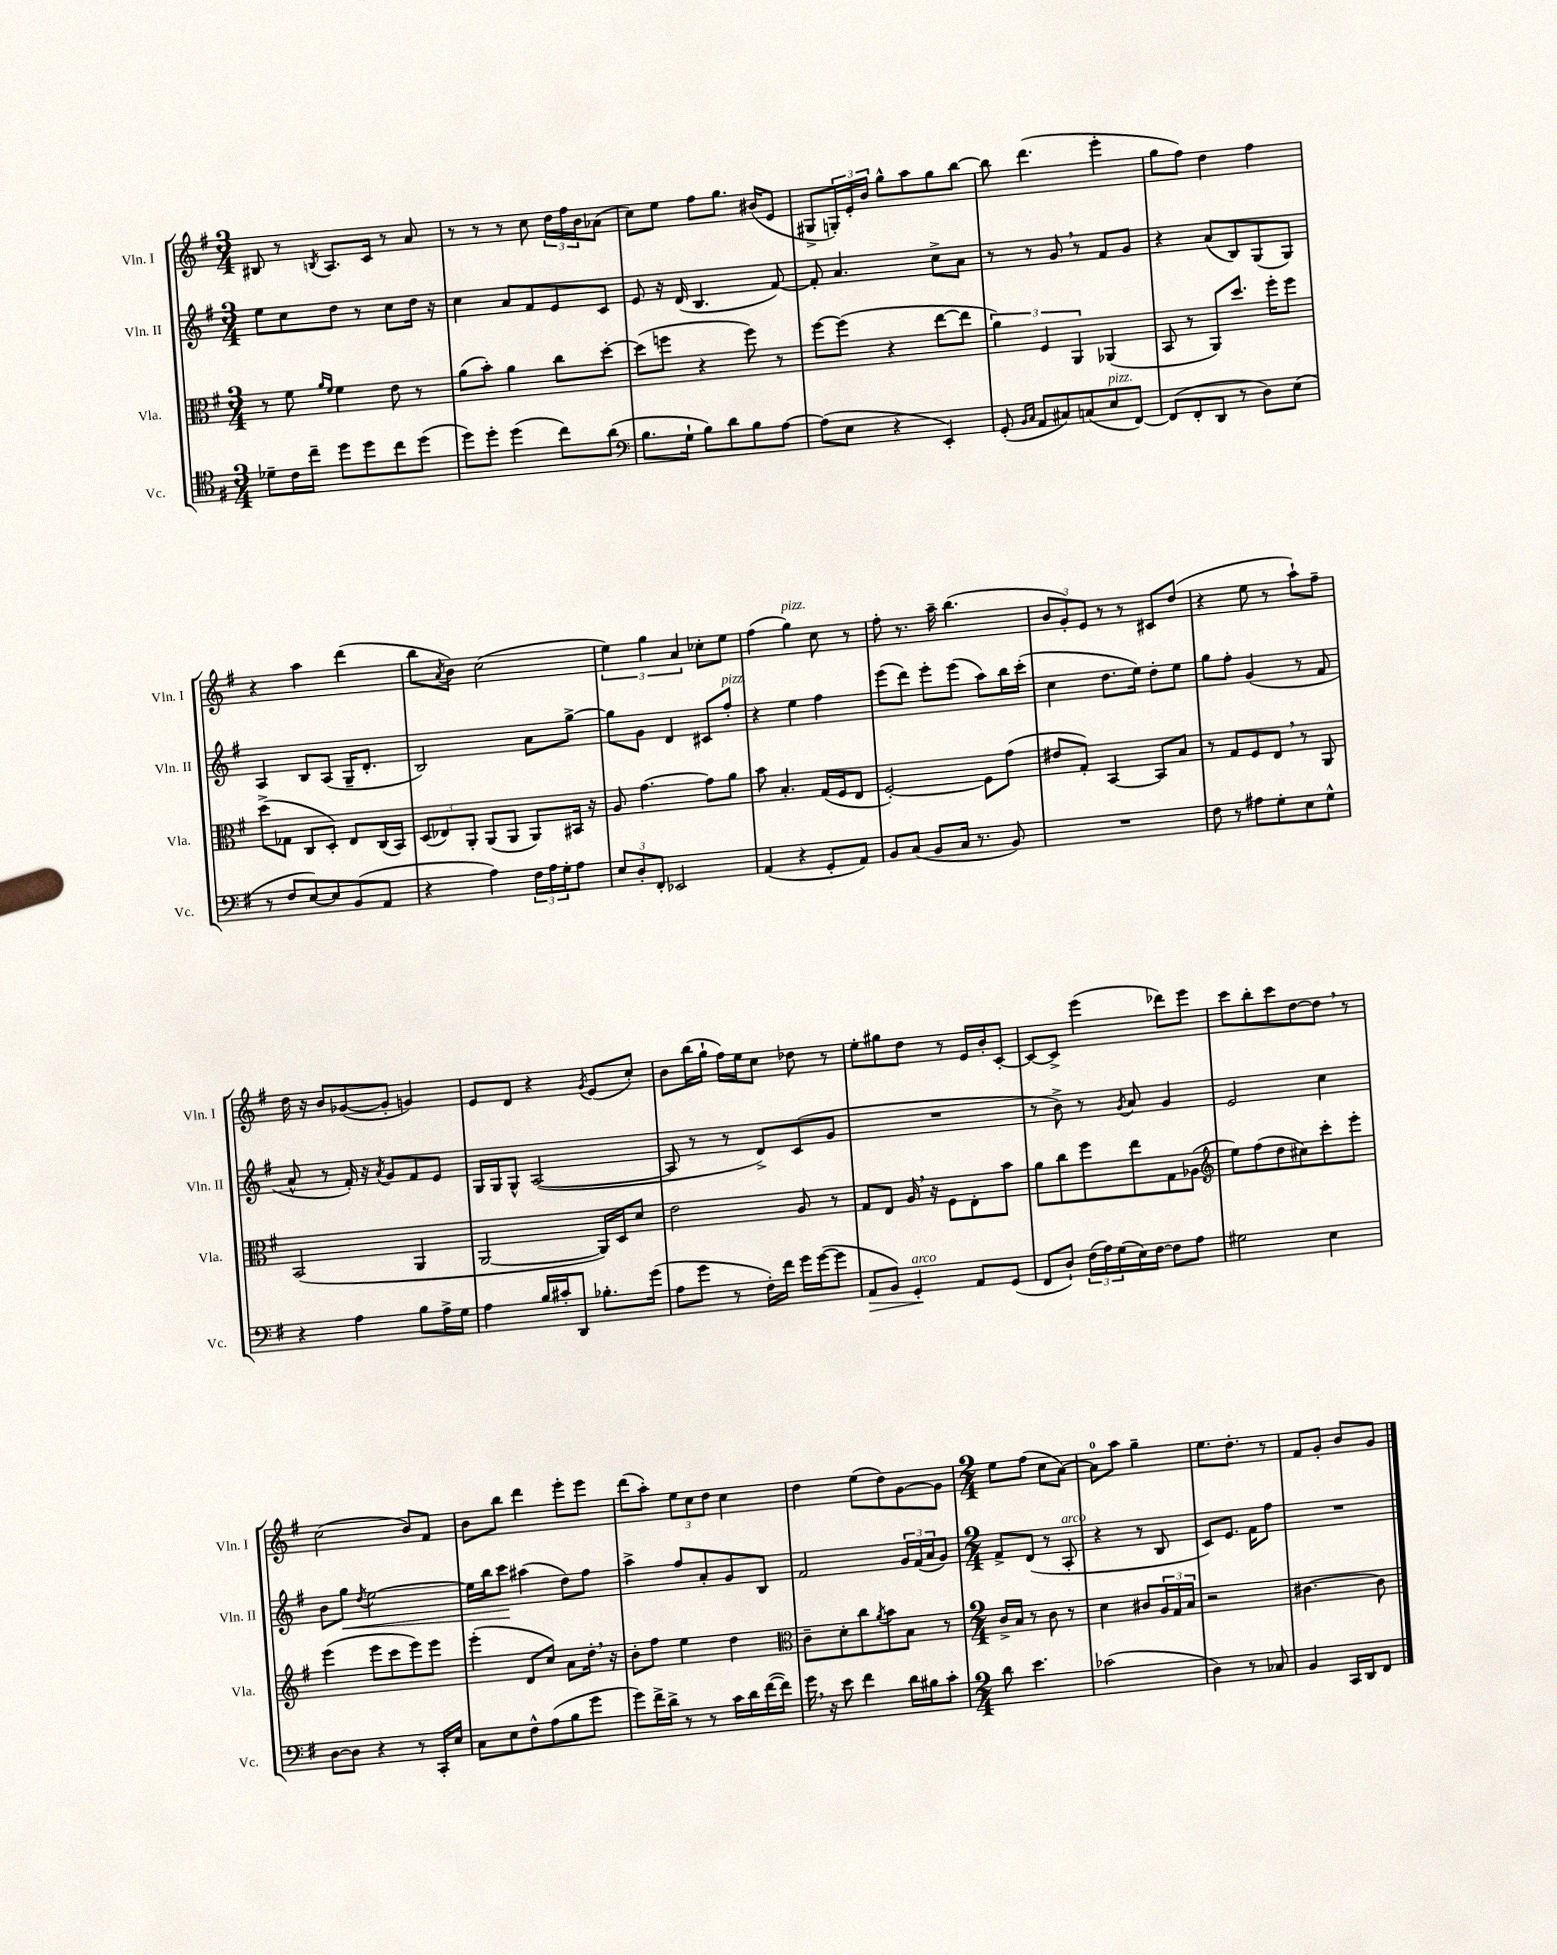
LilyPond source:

<<
\new StaffGroup <<
\new Staff = "s0" \with { instrumentName = "Vln. I" shortInstrumentName = "Vln. I" } {
    \clef treble \key g \major \numericTimeSignature \time 3/4
    bis8 r8 \acciaccatura { b8 } a8. c'16 r8 a'8 |
    r8 r8 r8 c''8 \tuplet 3/2 { d''16 fis''16 b'16 } aes'8( |
    c''8) e''8 fis''8 g''8. bis'16( e'8 |
    gis8-> \tuplet 3/2 { g16-.) e'16-. b'16 } g''8-^ a''8 g''8 b''8~ |
    b''8 d'''4.( e'''4-. |
    g''8 fis''8) d''4 fis''4 |
    r4 a''4 d'''4( |
    b''8 \acciaccatura { a'8 } b'8) c''2( |
    \tuplet 3/2 { e''4) g''4 a'4 } ces''8-. e''8 |
    fis''4( g''4^\markup { \italic "pizz." }) c''8 r8 |
    fis''8-. r8. a''16-- b''4.( |
    \tuplet 3/2 { b'8 g'8-.) e'8 } r8 r8 cis'8 d''8( |
    r4 e''8 r8 a''8-!) fis''8-- |
    d''16 r16 b'8 ges'8~( ges'8-. g'4) |
    e'8 d'8 r4 \acciaccatura { g'8 } e'8( c''8-.) |
    b'8 b''16( g''16-! fis''16) e''16 c''8 des''8 r8 |
    e''8-. gis''8 d''8 r8 e'16 b'16-. c'8~-. |
    c'8~ c'8-> e'''4( des'''8) e'''8 |
    c'''8 b''8-. c'''8 d''8~ d''8 \breathe r8 |
    c''2( b'8) fis'8 |
    b'8 b''8 d'''4 e'''8-. e'''8 |
    d'''8( a''8-.) \tuplet 3/2 { e''8 c''8 d''8 } c''4 |
    d''4 e''8( d''8) g'8~ g'8 |
    \numericTimeSignature \time 2/4 e''8 fis''8( c''8 a'8~) |
    a'8-0 a''8 g''4-- |
    e''8. d''8.-. r8 |
    fis'8 g'8-. b'8 g'8 \bar "|." |
}
\new Staff = "s1" \with { instrumentName = "Vln. II" shortInstrumentName = "Vln. II" } {
    \clef treble \key g \major \numericTimeSignature \time 3/4
    e''8 c''8 d''8 r8 c''8 d''16 r16 |
    c''4 a'8 fis'8 e'8 c'8 |
    e'8 r16 d'16( b4. fis'8~) |
    fis'8-. a'4. c''8-> a'8 |
    r8 r8 g'8 \breathe r8 fis'8 g'8 |
    r4 a'8( b8) g8( g8) |
    a4 b8 a8( g16-- d'8.-. |
    b2) a'8 g''8~-> |
    g''8 g'8 d'4 cis'8 fis''8-.^\markup { \italic "pizz." } |
    r4 e''4 fis''4 |
    e'''8( d'''8) e'''8-. e'''8( a''8) b''16 c'''16-.( |
    c''4 d''8. e''16) d''8-. e''8 |
    g''8 fis''8-. g'4( r8 fis'8 |
    a'8-^ r8 fis'16-.) r16 \acciaccatura { a'8 } g'8 fis'8 e'8 |
    g16 g16 g8-^ a2~( |
    a8 r8 r8 d'8->) c'8( g'8 |
    R2. |
    r8 b'8->) r8 \acciaccatura { g'8 } a'8 g'4 |
    e'2 c''4 |
    b'8 g''8\< \acciaccatura { d''8 } e''2~ |
    e''16 b''16 c'''8\! ais''4( d''8) fis''8 |
    a''4-> fis''8 a'8-. g'8 b8 |
    fis'2 \tuplet 3/2 { g'16 fis'16( a'16 } g'8) |
    \numericTimeSignature \time 2/4 fis'8-> d'8( r8 a8-.^\markup { \italic "arco" } |
    r4 r8 b8 |
    c'8) e'8. fis'16 fis''8 |
    R2 \bar "|." |
}
\new Staff = "s2" \with { instrumentName = "Vla." shortInstrumentName = "Vla." } {
    \clef alto \key g \major \numericTimeSignature \time 3/4
    r8 fis'8 \grace { a'16 fis'16 } fis'4 e'8 r8 |
    a'8( b'8-.) a'4 c''8 d''8~-. |
    d''8( f''8 r4 f''8) r8 |
    fis''8~ fis''8( r4 e''8~ e''8 |
    \tuplet 3/2 { a'4) fis4 a,4 } aes,4( |
    b,8 r8 a,8) d''8. fis''16-. fis''8 |
    d''8->( ges8 c8 d8-.) e8 c16( b,16) |
    \tuplet 3/2 { d8( ees8) a,8-. } a,8( a,8 a,8) bis,16 r16 |
    a8 g'4.~ g'8 a'8 |
    b'8 b4.-. g16( fis16 e8 |
    fis2~-.) fis8 g'8( |
    eis'8 g8-.) b,4~ b,8 b8 |
    r8 g8 fis8 e8 \breathe r8 a,8 |
    b,2( a,4 |
    a,2~ a,16) d16 d'8 |
    e'2 a8 r8 |
    g8 e8 a16 \breathe r16 fis8 e8-. b'8 |
    a'8 c''8 fis''8 e''8 g8 aes8( |
    \clef treble e''8) fis''8( d''8 cis''8) c'''8-. e'''8-. |
    e'''4( e'''8 c'''8 e'''8) e'''8 |
    e'''4-.( d'8 c''8) a'8 d''16-. \breathe r16 |
    b'8-. fis''8 e''4 d''4 |
    \clef alto c'8-- d'8-. c''8 \acciaccatura { a'8 } b'8 b8 r8 |
    \numericTimeSignature \time 2/4 c'16-> b16 r8 c'8 r8 |
    d'4 cis'8 \tuplet 3/2 { a16 g16 b16 } |
    r2 |
    cis'4.~ cis'8 \bar "|." |
}
\new Staff = "s3" \with { instrumentName = "Vc." shortInstrumentName = "Vc." } {
    \clef tenor \key g \major \numericTimeSignature \time 3/4
    des'8-- c'16 c''16-- d''8 d''8 c''8 d''8( |
    d''8) d''8-. d''4( c''8) a'8( |
    \clef bass b8. g16-! b8) d'8 b8 a8~ |
    a8( e8 r4 e,4-.) |
    g,8-.( \grace { b,16 c16 } a,8 cis8) c8( e8^\markup { \italic "pizz." } fis,8~) |
    fis,8( fis,8-. d,8 r8 d8) e8( |
    r8 fis8 e8~) e8 b,8( a,8 |
    r4 a4) \tuplet 3/2 { fis16 a16 g16-. } a8 |
    \tuplet 3/2 { e8 d8-. fis,8-. } ees,2 |
    a,4( r4 g,8-. a,8) |
    b,8 c8( b,8 c16 r8. b,8) |
    R2. |
    fis8 r8 ais8 g8-. e8 g8-^ |
    r4 a4 b8 a16-> g16 |
    a4 b16 cis'16-. d,8 bes8.-. g'16( |
    a8 g'8 r8 fis16-.) fis'16 g'16 g'16~( g'8 |
    a,8\> b,8) g,4-.\!^\markup { \italic "arco" } a,8 g,8( |
    fis,8 d8-!) \tuplet 3/2 { fis16( a16) g16( } e16) fis16~ fis8 a8 |
    gis2 e4 |
    d8~ d8 r4 r8 c,16-. e16 |
    c8 e8 fis8-^ a8( b8 g'8 |
    g'8) fis'16-> d'16-> r8 r8 c'16 d'16 fis'16~( fis'16) |
    g'16 \breathe r16 e'8 fis'4 d'16 bis16 c'8-. |
    \numericTimeSignature \time 2/4 d'8 e'4. |
    ces'2( |
    d4) r8 ces8 |
    b,4 c,16 d,16 fis,8 \bar "|." |
}
>>
>>
\layout { \context { \Score \remove "Bar_number_engraver" } }
